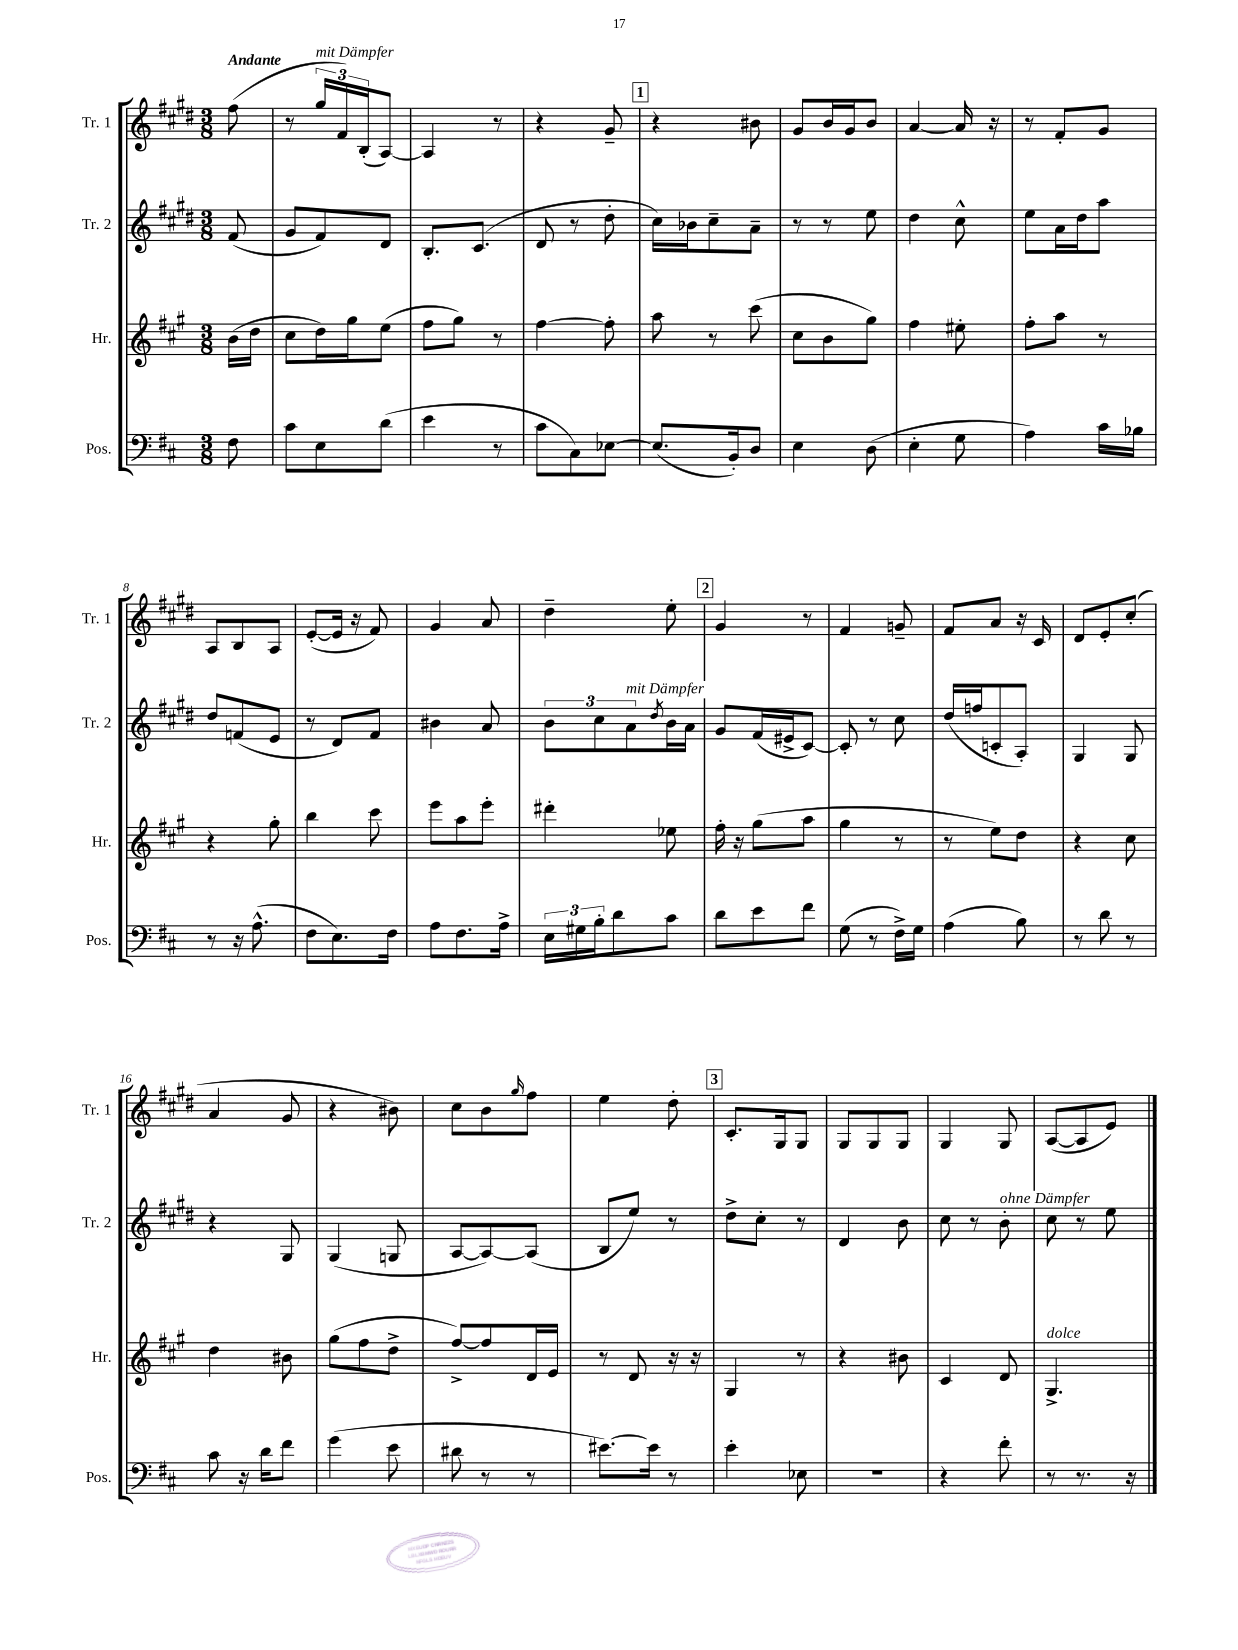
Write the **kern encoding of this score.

**kern	**kern	**kern	**kern
*part4	*part3	*part2	*part1
*staff4	*staff3	*staff2	*staff1
*I"Pos.	*I"Hr.	*I"Tr. 2	*I"Tr. 1
*I'Pos.	*I'Hr.	*I'Tr. 2	*I'Tr. 1
*clefF4	*clefG2	*clefG2	*clefG2
*k[f#c#]	*k[f#c#g#]	*k[f#c#g#d#]	*k[f#c#g#d#]
*M3/8	*M3/8	*M3/8	*M3/8
=	=	=	=
!	!	!	!LO:TX:a:B:t=Andante
8F#\	(16b\LL	(8f#/	(8ff#\
.	16dd\JJ	.	.
=1	=1	=1	=1
8c#\L	8cc#\L	8g#/L	8r
!	!	!	!LO:TX:a:i:t=mit Dämpfer
8E\	16dd\L)	8f#/)	24gg#/LL
.	.	.	24f#/)
.	16gg#\J	.	.
.	.	.	(24B'/J
(8d\J	(8ee\J	8d#/J	[8A/J)
=2	=2	=2	=2
4e\	8ff#\L	8.B'/L	4A/]
.	8gg#\J)	.	.
.	.	(8.c#/J	.
8r	8r	.	8r
=3	=3	=3	=3
8c#\L	[4ff#\	8d#/	4r
8C#\)	.	8r	.
[8E-X\J	8ff#'\]	8dd#'\	8g#~/
!!LO:REH:place=s1:t=1
=4	=4	=4	=4
(8.E-/L]	8aa\	16cc#\LL)	4r
.	.	16b-X\J	.
.	8r	8cc#~\	.
16BB'/k)	.	.	.
8D/J	(8ccc#\	8a~\J	8b#X\
=5	=5	=5	=5
4E\	8cc#\L	8r	8g#/L
.	8b\	8r	16b/L
.	.	.	16g#/J
(8D\	8gg#\J)	8ee\	8b/J
=6	=6	=6	=6
4E'\	4ff#\	4dd#\	[4a/
8G\	8ee#X'\	8cc#^^\	16a/]
.	.	.	16r
=7	=7	=7	=7
4A\)	8ff#'\L	8ee\L	8r
.	8aa\J	16a\L	8f#'/L
.	.	16dd#\J	.
16c#\LL	8r	8aa\J	8g#/J
16B-X\JJ	.	.	.
!!LO:LB:g=z
=8	=8	=8	=8
8r	4r	8dd#/L	8A/L
16r	.	(8fn/	8B/
(8.A^^\	.	.	.
.	8gg#'\	8e/J	8A/J
=9	=9	=9	=9
8F#\L	4bb\	8r	([8e'/L
8.E\)	.	8d#/L)	16e/Jk]
.	.	.	16r
.	8ccc#\	8f#/J	8f#/)
16F#\Jk	.	.	.
=10	=10	=10	=10
8A\L	8eee\L	4b#X\	4g#/
8.F#\	8aa\	.	.
.	8eee'\J	8a/	8a/
16A^\Jk	.	.	.
=11	=11	=11	=11
24E\LL	4ddd#X'\	12b\L	4dd#~\
24G#X\	.	.	.
24B'\J	.	12cc#\	.
8d\	.	.	.
!	!	!LO:TX:a:i:t=mit Dämpfer	!
.	.	12a\	.
.	.	8qdd#/	.
8c#\J	8ee-X\	16b\L	8ee'\
.	.	16a\JJ	.
!!LO:REH:place=s1:t=2
=12	=12	=12	=12
8d\L	16ff#'\	8g#/L	4g#/
.	16r	.	.
8e\	(8gg#\L	(16f#/L	.
.	.	16e#X^/J	.
8f#\J	8aa\J	[8c#/J)	8r
=13	=13	=13	=13
(8G\	4gg#\	8c#'/]	4f#/
8r	.	8r	.
16F#^\LL)	8r	8cc#\	8gn~/
16G\JJ	.	.	.
=14	=14	=14	=14
(4A\	8r	(16dd#/LL	8f#/L
.	.	16ffn/J	.
.	8ee\L)	8cn'/	8a/J
8B\)	8dd\J	8A'/J)	16r
.	.	.	16c#/
=15	=15	=15	=15
8r	4r	4G#/	8d#/L
8d\	.	.	8e'/
8r	8cc#\	8G#/	(8cc#'/J
!!LO:LB:g=z
=16	=16	=16	=16
8c#\	4dd\	4r	4a/
16r	.	.	.
16d\KL	.	.	.
8f#\J	8b#X\	8G#/	8g#/
=17	=17	=17	=17
(4g\	(8gg#\L	(4G#/	4r
.	8ff#\	.	.
8e\	8dd^\J	8Gn/	8b#X\)
=18	=18	=18	=18
8d#X\	[8ff#^/L)	[8A/L	8cc#\L
8r	8ff#/]	8A/_)	8b\
.	.	.	16qqgg#/
8r	16d/L	(8A/J]	8ff#\J
.	16e/JJ	.	.
=19	=19	=19	=19
[8.e#X\L)	8r	8B/L	4ee\
.	8d/	8ee/J)	.
16e#\Jk]	.	.	.
8r	16r	8r	8dd#'\
.	16r	.	.
!!LO:REH:place=s1:t=3
=20	=20	=20	=20
4e'\	4G#/	8dd#^\L	8.c#'/L
.	.	8cc#'\J	.
.	.	.	16G#/k
8E-X\	8r	8r	8G#/J
=21	=21	=21	=21
4.r	4r	4d#/	8G#/L
.	.	.	8G#/
.	8b#X\	8b\	8G#/J
=22	=22	=22	=22
4r	4c#/	8cc#\	4G#/
.	.	8r	.
!	!	!LO:TX:a:i:t=ohne Dämpfer	!
8f#'\	8d/	8b'\	8G#/
=23	=23	=23	=23
!	!LO:TX:a:i:t=dolce	!	!
8r	4.G#^/	8cc#\	([8A/L
8.r	.	8r	8A/]
.	.	8ee\	8e/J)
16r	.	.	.
==	==	==	==
*-	*-	*-	*-
